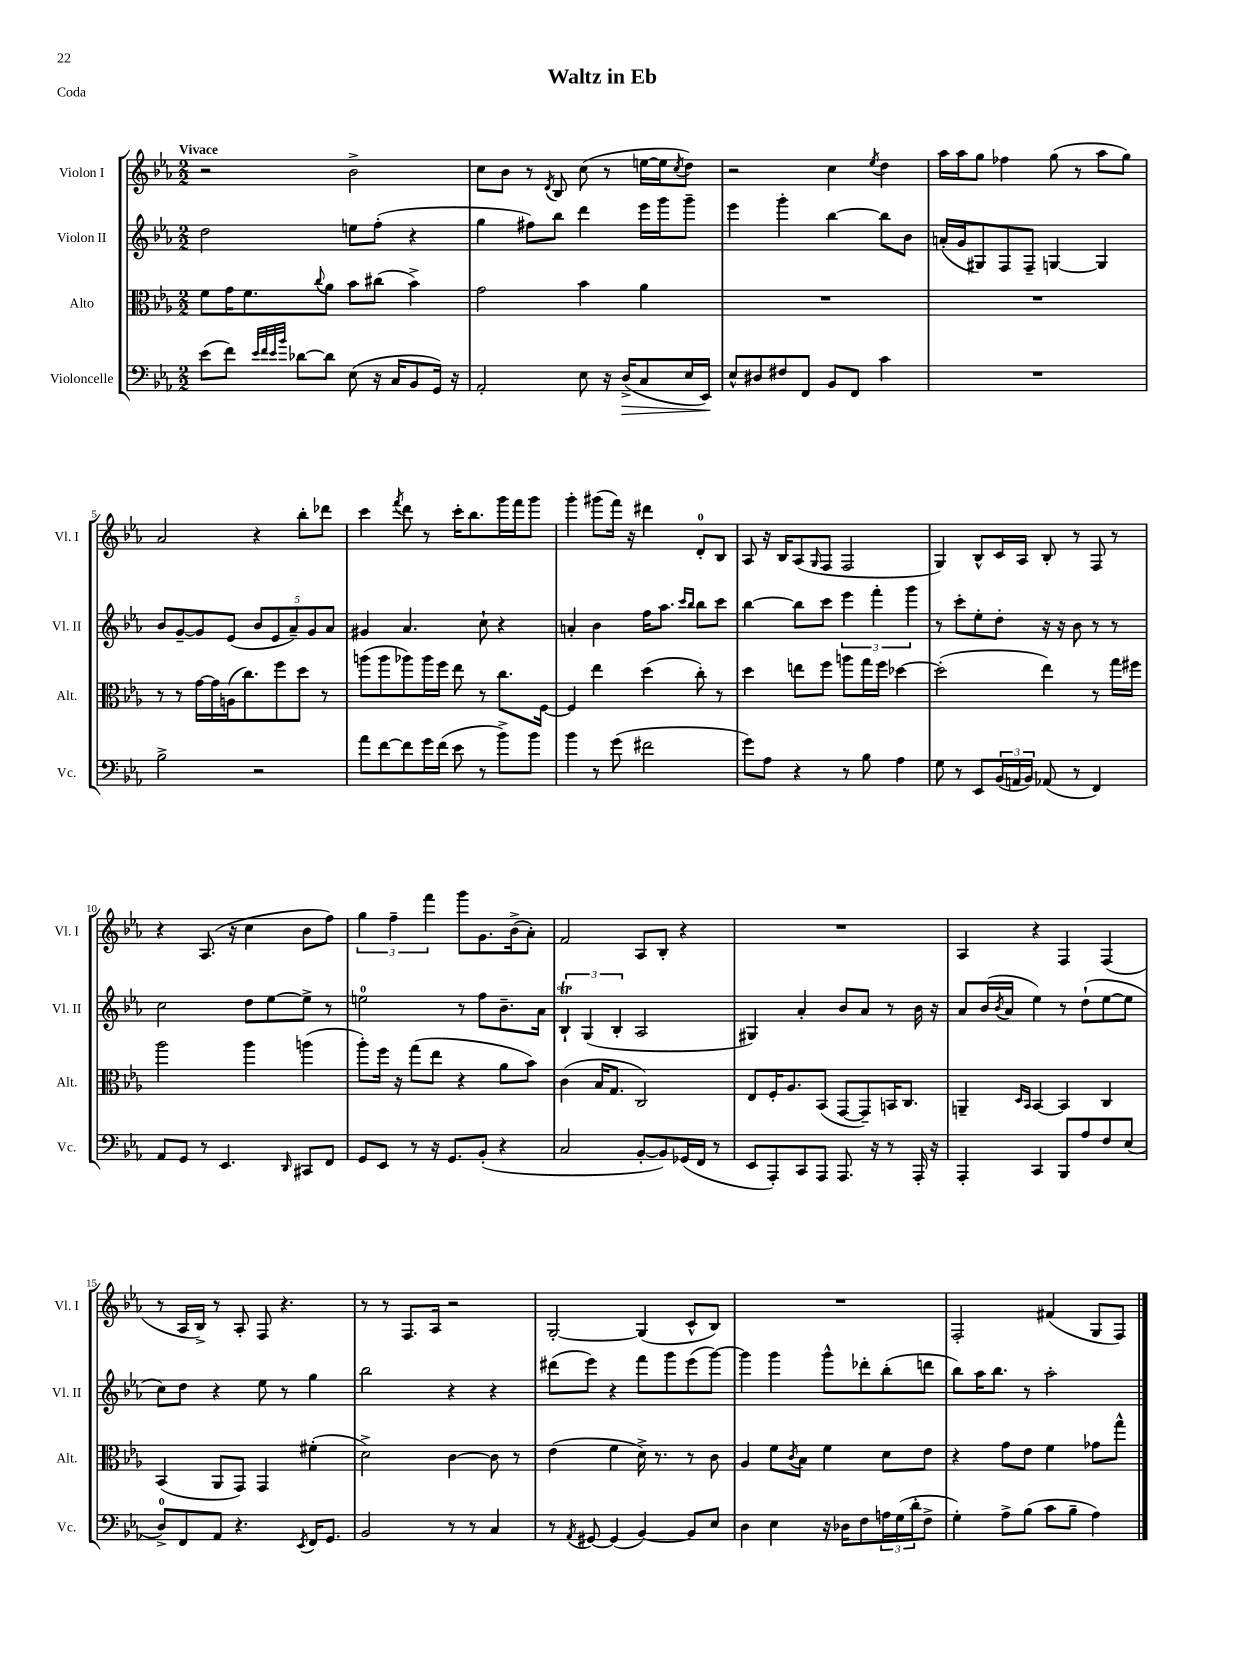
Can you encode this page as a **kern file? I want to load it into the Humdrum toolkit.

**kern	**kern	**kern	**kern
*staff4	*staff3	*staff2	*staff1
*clefF4	*clefC3	*clefG2	*clefG2
*k[b-e-a-]	*k[b-e-a-]	*k[b-e-a-]	*k[b-e-a-]
*M2/2	*M2/2	*M2/2	*M2/2
(8e-	8f	2dd	2r
8f)	16g	.	.
.	8.f	.	.
32qqe-	.	.	.
32qqf	.	.	.
32qqe-	.	.	.
32qqb-	.	.	.
[8d-	.	.	.
.	8qqcc	.	.
8d-]	8a-	.	.
(8E-	8b-	8ee	2b-^
16r	(8cc#	(8ff'	.
16C	.	.	.
8BB-	4b-^)	4r	.
16GG)	.	.	.
16r	.	.	.
=	=	=	=
2AA-'	2g	4gg	8cc
.	.	.	8b-
.	.	8ff#)	8r
.	.	.	8qd
.	.	8bb-	8B-
8E-	4b-	4ddd	(8cc
16r	.	.	8r
(16D^	.	.	.
8C	4a-	16eee-	[16ee
.	.	16ggg	16ee]
.	.	.	8qcc
16E-	.	8ggg~	8dd)
16EE-)	.	.	.
=	=	=	=
8E-^^	1r	4eee-	2r
8D#	.	.	.
8F#	.	4ggg'	.
8FF	.	.	.
8BB-	.	[4bb-	4cc
8FF	.	.	.
.	.	.	8qee-
4c	.	8bb-]	4dd
.	.	8b-	.
=	=	=	=
1r	1r	(16a'	16aa-
.	.	16g	16aa-
.	.	8G#)	8gg
.	.	8F	4ff-
.	.	8F~	.
.	.	[4G	(8gg
.	.	.	8r
.	.	4G]	8aa-
.	.	.	8gg)
=	=	=	=
2B-^	8r	8b-	2a-
.	8r	[8g~	.
.	[16g	8g]	.
.	16g]	.	.
.	(16A	(8e-	.
.	8.cc)	.	.
2r	.	10b-	4r
.	.	10e-	.
.	8ff	.	.
.	.	10a-~)	.
.	8dd	.	8bb-'
.	.	10g	.
.	8r	.	8ddd-
.	.	10a-	.
=	=	=	=
8a-	(8aa	4g#	4ccc
[8f	8aa	.	.
.	.	.	8qfff
8f]	8aa-)	4.a-	8ddd
16g	16aa-	.	8r
(16f	16ff	.	.
8e-	8ee-	.	16ccc'
.	.	.	8.bb-
8r	8r	8cc`	.
8b-^)	8.cc	4r	16ggg
.	.	.	16fff
8b-	.	.	8ggg
.	[16F	.	.
=	=	=	=
4b-	4F]	4a'	4ggg'
8r	4ee-	4b-	(8ggg#
(8g	.	.	16fff)
.	.	.	16r
2f#	(4dd	16ff	4ddd#
.	.	8.aa-	.
.	.	16qqccc	.
.	.	16qqbb-	.
.	8cc')	8bb-	8d'
.	8r	8ccc	8B-
=	=	=	=
8g)	4dd	[4bb-	8A-
8A-	.	.	16r
.	.	.	16B-
4r	8ee	8bb-]	(8A-
.	.	.	16qqG
.	8ff	8ccc	8F
8r	8aa	6eee-	2F
8B-	16gg	.	.
.	.	6fff'	.
.	16ff	.	.
4A-	[4dd-	.	.
.	.	6ggg	.
=	=	=	=
8G	(2dd-']	8r	4G)
8r	.	8ccc'	.
8EE-	.	8ee-'	8B-^^
(24BB-	.	8dd'	16c
24AA	.	.	.
.	.	.	16A-
24BB-)	.	.	.
(8AA-	4ee-)	16r	8B-'
.	.	16r	.
8r	.	8b-	8r
4FF)	8r	8r	8F
.	16gg	8r	8r
.	16ff#	.	.
=	=	=	=
8AA-	2aa-	2cc	4r
8GG	.	.	.
8r	.	.	(8.A-
4.EE-	.	.	.
.	.	.	16r
.	4aa-	8dd	4cc
.	.	[8ee-	.
16qqDD	.	.	.
8CC#	(4aa	8ee-^]	8b-
8FF	.	8r	8ff)
=	=	=	=
8GG	8aa-')	2ee	6gg
8EE-	16ff	.	.
.	.	.	6ff~
.	16r	.	.
8r	(8gg	.	.
.	.	.	6fff
16r	8ee-	.	.
8.GG	.	.	.
.	4r	8r	8ggg
(8BB-'	.	8ff	8.g
4r	8a-	8.b-~	.
.	.	.	(16b-^
.	8b-)	.	8a-')
.	.	16a-	.
=	=	=	=
2C	(4c	6B-`	2f
.	.	(6G	.
.	16B-	.	.
.	8.G	.	.
.	.	6B-'	.
[8BB-'	2C)	2A-	8A-
8BB-])	.	.	8B-'
(16GG-	.	.	4r
16FF	.	.	.
8r	.	.	.
=	=	=	=
8EE-	8E-	4G#)	1r
8AAA-')	16F'	.	.
.	8.A-	.	.
8CC	.	4a-'	.
8AAA-	(8BB-	.	.
8.AAA-	[8GG	8b-	.
.	8GG~])	8a-	.
16r	.	.	.
8r	16BB	8r	.
.	8.C	.	.
16AAA-'	.	16b-	.
16r	.	16r	.
=	=	=	=
4AAA-'	4AA~	8a-	4A-
.	.	(16b-	.
.	.	8qb-	.
.	.	16a-	.
.	16qqD	.	.
.	16qqBB-	.	.
4CC	[4BB-	4ee-)	4r
8BBB-	4BB-]	8r	4F
8A-	.	(8dd`	.
8F	4C	[8ee-	(4F
(8E-	.	8ee-]	.
=	=	=	=
8D^)	(4BB-	8cc)	8r
8FF	.	8dd	16A-
.	.	.	16B-^)
8AA-	8AA-	4r	8r
4.r	8GG)	.	8A-'
.	4GG	8ee-	8F
.	.	8r	4.r
8qEE-	.	.	.
16FF	(4f#'	4gg	.
8.GG	.	.	.
=	=	=	=
2BB-	2d^)	2bb-	8r
.	.	.	8r
.	.	.	8.F
.	.	.	16A-
8r	[4c	4r	2r
8r	.	.	.
4C	8c]	4r	.
.	8r	.	.
=	=	=	=
8r	(4e-	(8ddd#	[2G'
8qAA-	.	.	.
[8GG#	.	8eee-)	.
(4GG#]	4f	4r	.
[4BB-)	16d^)	8fff	(4G]
.	8.r	.	.
.	.	8ggg	.
8BB-]	8r	(8eee-	8c^^
8E-	8c	[8ggg)	8B-)
=	=	=	=
4D	4A-	4ggg]	1r
4E-	8f	4ggg	.
.	8qc	.	.
.	8B-	.	.
16r	4f	8ggg^^	.
16D-	.	.	.
8F	.	8ddd-'	.
24A	8d	(8bb-'	.
(24G	.	.	.
24d'	.	.	.
8F^	8e-	8ddd	.
=	=	=	=
4G')	4r	8bb-)	2F'
.	.	16aa-	.
.	.	8.bb-	.
8A-^	8g	.	.
(8B-	8e-	8r	.
8c	4f	2aa-'	(4f#
8B-~	.	.	.
4A-)	8g-	.	8G
.	8gg^^	.	8F)
==	==	==	==
*-	*-	*-	*-
